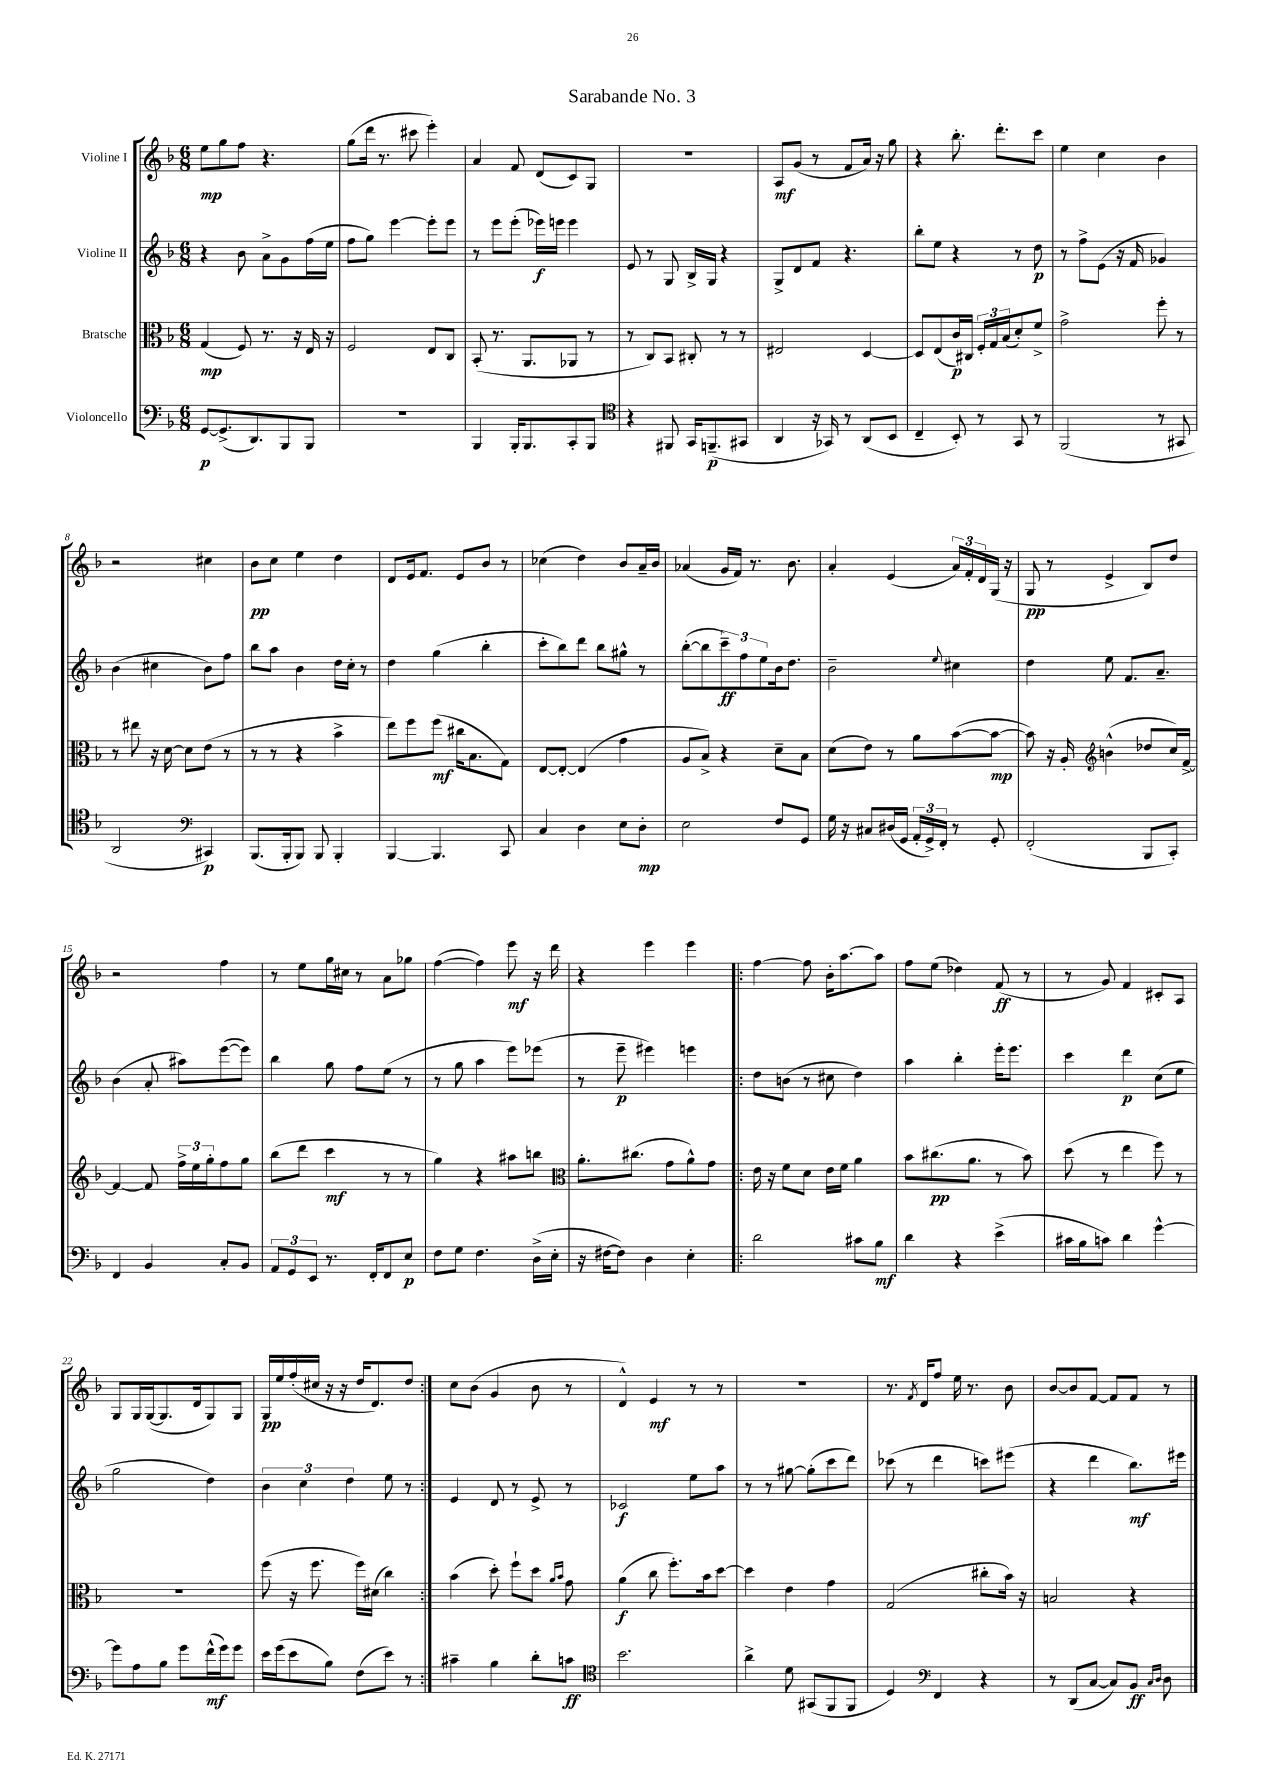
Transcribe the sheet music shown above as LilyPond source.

\header { title = "Sarabande No. 3" }
<<
\new StaffGroup <<
\new Staff = "s0" \with { instrumentName = "Violine I" } {
    \clef treble \key f \major \numericTimeSignature \time 6/8
    e''8\mp g''8 f''8 r4. |
    g''8( d'''16 r8. cis'''8 e'''4-.) |
    a'4 f'8 d'8( c'8) g8 |
    R2. |
    a8\mf g'8( r8 f'8 a'16) r16 g''8 |
    r4 bes''8.-. d'''8.-. c'''8 |
    e''4 c''4 bes'4 |
    r2 cis''4 |
    bes'8\pp c''8 e''4 d''4 |
    d'8 e'16 f'8. e'8 bes'8 r8 |
    ces''4( d''4) bes'8 a'16-- bes'16 |
    aes'4( g'16 f'16) r8. bes'8. |
    a'4-. e'4( \tuplet 3/2 { a'16) f'16-. d'16 } g16( r16 |
    g8\pp r8 e'4-> bes8) d''8 |
    r2 f''4 |
    r8 e''8 g''16 cis''16 r8 a'8 ges''8 |
    f''4~( f''4) e'''8\mf r16 d'''16 |
    r4 e'''4 e'''4 |
    \repeat volta 2 { f''4~ f''8 bes'16-. a''8.~ a''8 |
    f''8 e''8( des''4) f'8\ff( r8 |
    r8 g'8) f'4 cis'8-. a8 |
    g8 g16 g16~( g8. d'16 g8) g8 |
    g16\pp e''16 f''16-.( cis''16 r16 r16 d''16 d'8.) d''8 | }
    c''8 bes'8( g'4 bes'8 r8 |
    d'4-^) e'4\mf r8 r8 |
    r2. |
    r8. \acciaccatura { f'8 } d'16 f''8 e''16 r8. bes'8 |
    bes'8~ bes'8 f'8~ f'8 f'8 r8 \bar "|." |
}
\new Staff = "s1" \with { instrumentName = "Violine II" } {
    \clef treble \key f \major \numericTimeSignature \time 6/8
    r4 bes'8 a'8-> g'8 f''16( e''16 |
    f''8 g''8) e'''4~ e'''8-. e'''8 |
    r8 e'''8 e'''8-.( ees'''16\f) e'''16 e'''4 |
    e'8 r8 g8 bes16-> g16 r4 |
    g8-> d'8 f'8 r4. |
    bes''8-. e''8 r4 r8 d''8\p |
    r8 f''8-> e'8( r16 f'16 ges'4) |
    bes'4( cis''4 bes'8) f''8 |
    bes''8 a''8 bes'4 d''16 c''16-. r8 |
    d''4 g''4( bes''4-. |
    c'''8-. bes''8) d'''8 bes''8 gis''8-^ r8 |
    bes''8~-.( bes''8 \tuplet 3/2 { c'''8--\ff) f''8 e''8 } bes'16 d''8. |
    bes'2-- \appoggiatura { e''8 } cis''4 |
    d''4 e''8 f'8. a'8.-- |
    bes'4( a'8-. ais''8) e'''8~( e'''8) |
    bes''4 g''8 f''8 e''8( r8 |
    r8 g''8 a''4 e'''8) ees'''8( |
    r8 e'''8--\p eis'''4) e'''4 |
    \repeat volta 2 { d''8 b'8( r8 cis''8 d''4) |
    a''4 bes''4-. e'''16-. e'''8. |
    c'''4 d'''4\p c''8( e''8 |
    g''2 d''4) |
    \tuplet 3/2 { bes'4 c''4 d''4 } e''8 r8 | }
    e'4 d'8 r8 e'8-> r8 |
    ces'2\f e''8 a''8 |
    r8 r8 gis''8~ gis''8-.( c'''8 d'''8) |
    ces'''8( r8 d'''4 c'''8) eis'''8( |
    r4 d'''4 bes''8.\mf) eis'''16 \bar "|." |
}
\new Staff = "s2" \with { instrumentName = "Bratsche" } {
    \clef alto \key f \major \numericTimeSignature \time 6/8
    g4\mp( f8) r8. r16 e16 r16 |
    f2 e8 c8 |
    bes,8-.( r8. a,8. aes,8 r8 |
    r8 c8) bes,8 cis8-. r8 r8 |
    eis2 d4~ |
    d8 e8( c'16\p) cis16 \tuplet 3/2 { f16-. g16 bes16( } d'8-.) f'8-> |
    g'2-> f''8-. r8 |
    r8 eis''8 r16 d'16~ d'8 e'8( r8 |
    r8 r8 r4 bes'4-> |
    e''8) f''8 f''8\mf( cis''16 bes8. g8) |
    e8~ e8~-. e4( g'4 |
    a8 bes8->) r4 d'8-- bes8 |
    d'8( e'8) r8 a'8 bes'8~( bes'8~\mp |
    bes'8) r16 a16-. \clef treble b'4-^( des''8 c''16) f'16~-> |
    f'4~ f'8 \tuplet 3/2 { f''16-> e''16 g''16-. } f''8 g''8 |
    bes''8( d'''8 c'''4\mf r8 r8 |
    g''4) r4 ais''8 b''8 |
    \clef alto a'8.-. cis''8.( g'8 a'8-^) g'8 |
    \repeat volta 2 { e'16 r16 f'8 d'8 e'16 f'16 a'4 |
    bes'8 cis''8.\pp( a'8. r8 bes'8) |
    d''8( r8 e''4 f''8) r8 |
    R2. |
    f''8( r16 f''8. f''16) dis'16( c''4) | }
    bes'4( d''8-.) f''8-! d''8 \grace { a'16 bes'16 } g'8 |
    a'4\f( c''8 f''8.-.) bes'16 d''8~ |
    d''4 e'4 g'4 |
    g2( cis''8-. bes'16) r16 |
    b2 r4 \bar "|." |
}
\new Staff = "s3" \with { instrumentName = "Violoncello" } {
    \clef bass \key f \major \numericTimeSignature \time 6/8
    g,8~\p g,8.->( d,8.) bes,,8 bes,,8 |
    R2. |
    bes,,4 bes,,16-. bes,,8. c,8-. bes,,8 |
    \clef tenor r4 fis,8 g,16 f,8.--\p( gis,8 |
    a,4 r16 ges,16) r8 a,8( bes,8 |
    c4-- bes,8-.) r8 g,8 r8 |
    f,2( r8 gis,8 |
    a,2 \clef bass cis,4\p) |
    bes,,8.( bes,,16-. bes,,8) bes,,8 bes,,4-. |
    bes,,4~ bes,,4. c,8 |
    c4 d4 e8 d8-.\mp |
    e2 f8 g,8 |
    g16 r16 cis8 dis16( g,16 \tuplet 3/2 { a,16-. g,16->) f,16-. } r8 g,8-. |
    f,2-.( bes,,8 c,8-.) |
    f,4 bes,4 c8-. bes,8 |
    \tuplet 3/2 { a,8 g,8 e,8 } r8. f,16-. f,8 e8\p |
    f8 g8 f4. d16->( e16-. |
    r16 fis16~ fis8) d4 e4-. |
    \repeat volta 2 { d'2 cis'8 bes8\mf |
    d'4 r4 e'4->( |
    cis'16 bes16 c'8) d'4 g'4~-^ |
    g'8 a8 bes8 g'8 f'16-^\mf( g'16) g'8 |
    e'16 g'16( e'8 bes8) f8( e'8) r8 | }
    cis'4-- bes4 d'8-. c'8\ff |
    \clef tenor bes'2. |
    a'4-> d'8 gis,8( f,8 f,8 |
    d4) \clef bass f,4 r4 |
    r8 d,8( c8~ c8) bes,8\ff \grace { c16 d16 } d8 \bar "|." |
}
>>
>>
